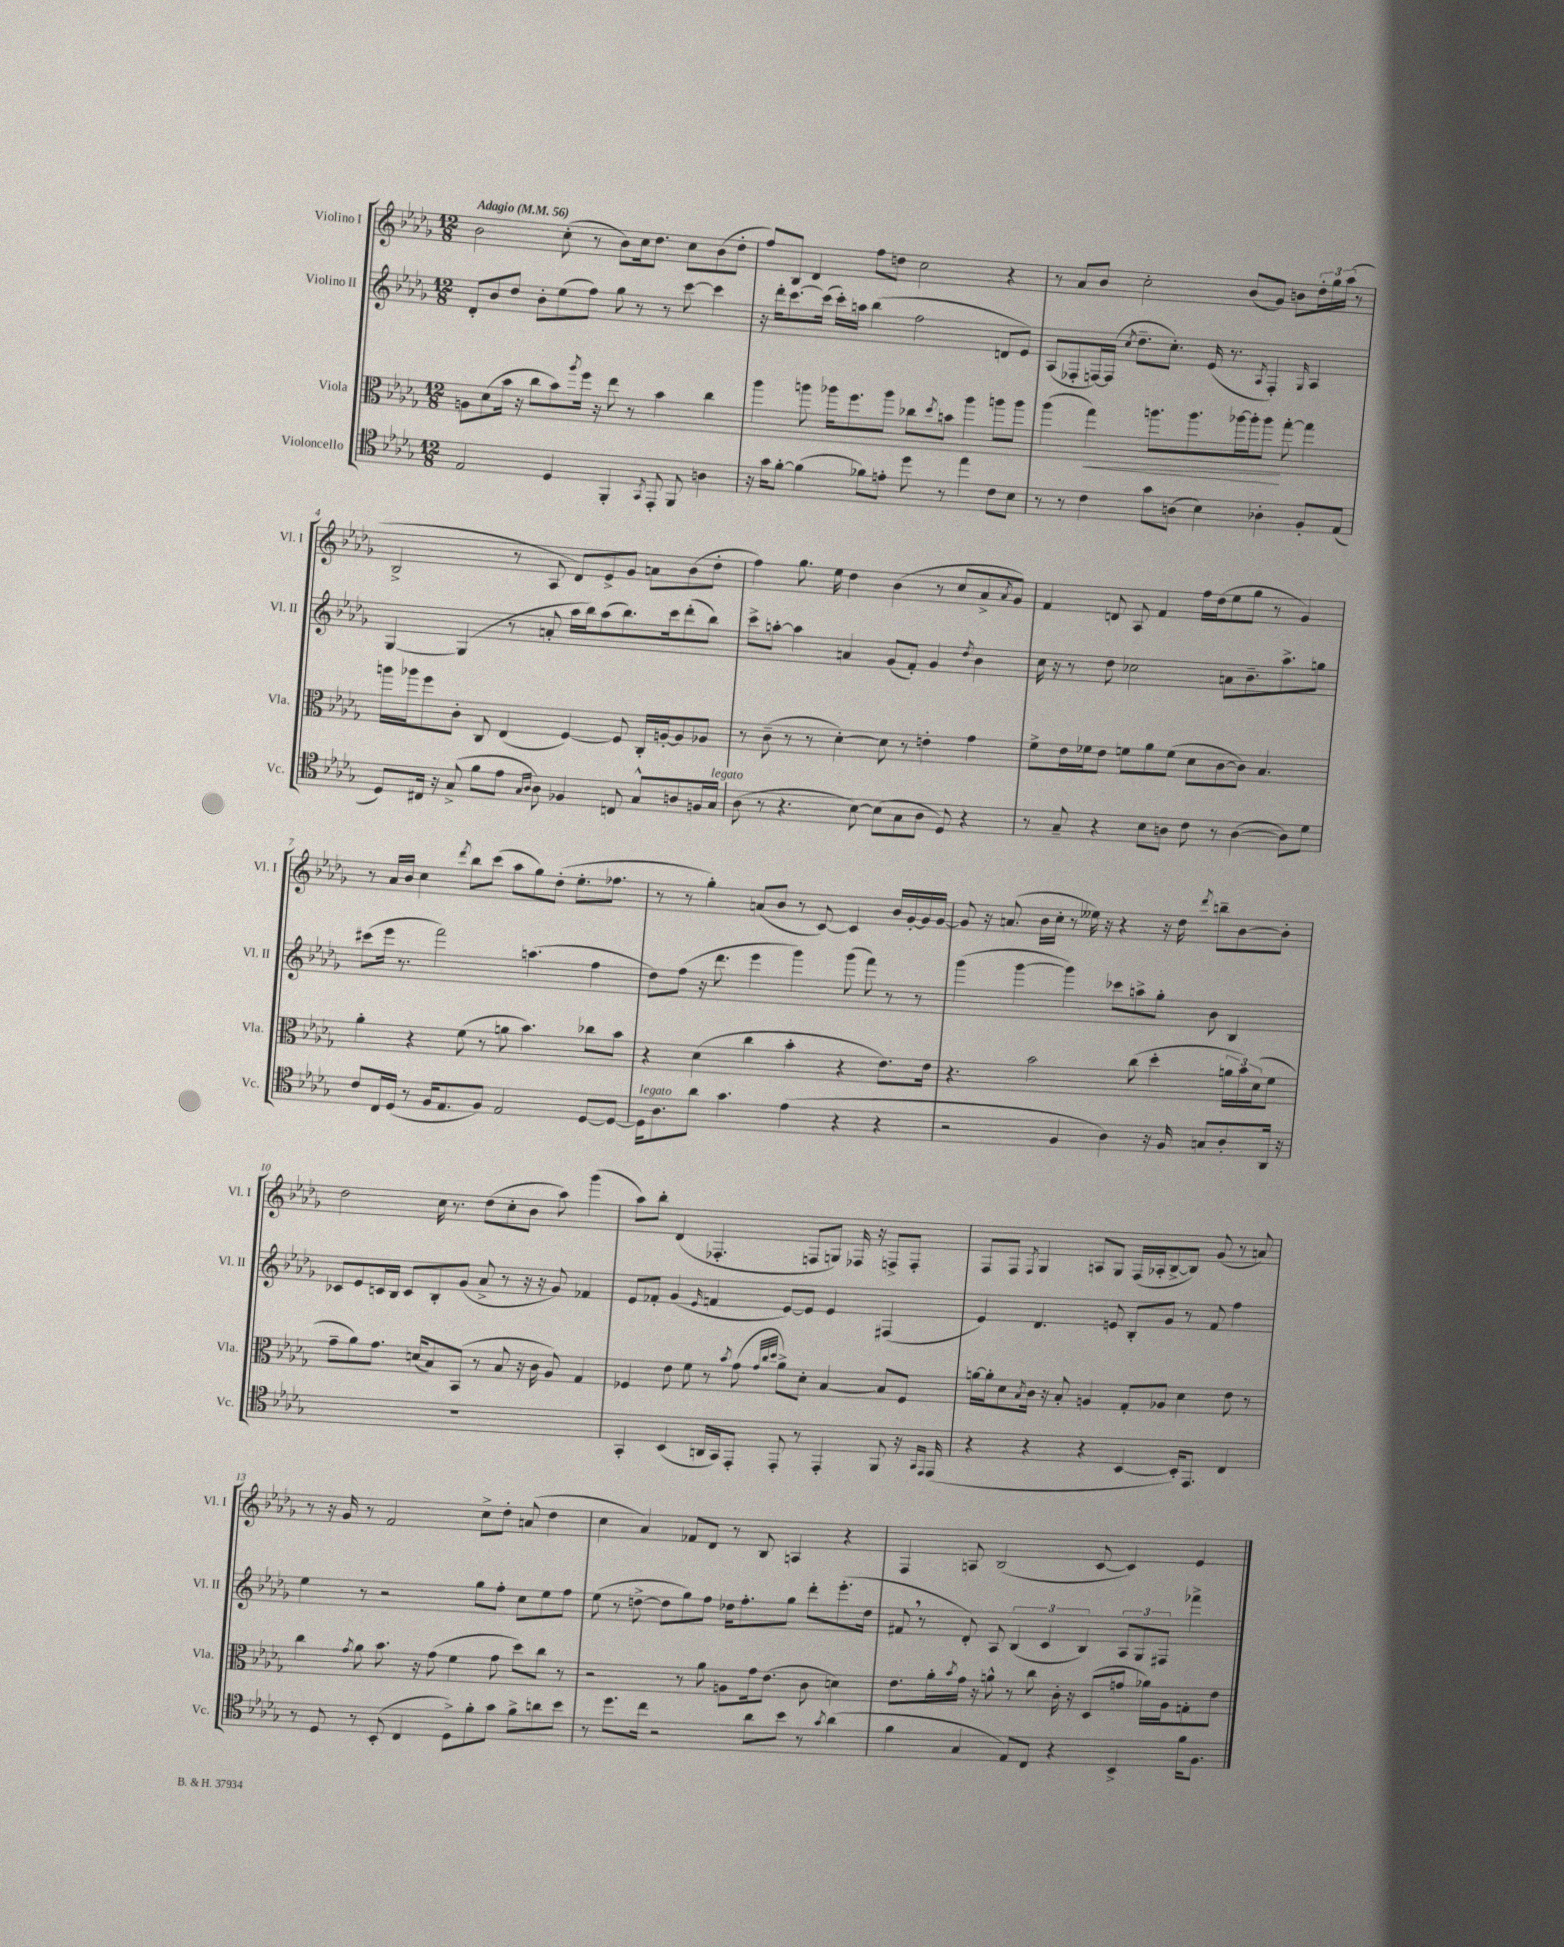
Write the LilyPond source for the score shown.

<<
\new StaffGroup <<
\new Staff = "s0" \with { instrumentName = "Violino I" shortInstrumentName = "Vl. I" } {
    \clef treble \key des \major \numericTimeSignature \time 12/8 \tempo "Adagio" 4 = 56
    bes'2 c''8-.( r8 bes'8) c''16 des''8. c''8 bes'8( des''8-. |
    f''8) bes8 des'4 f''8 d''8 c''2 r4 |
    r8 aes'8 bes'8 c''2-. bes'8( ges'8) b'8 \tuplet 3/2 { des''16-. ges''16 aes''16( } r8 |
    bes2-> r8 aes8 des'8) ees'8-> ges'8 a'8 bes'8( des''8-. |
    f''4) ges''8. ees''16 des''4 bes'4( r8 c''8 aes'8-> \acciaccatura { aes'8 } ges'8) |
    f'4 d'8 aes8 f'4 f''16 des''16( ees''8 ges''8 r8 ges'4) |
    r8 aes'16 bes'16 c''4 \acciaccatura { des'''8 } bes''8 c'''8( aes''8 ges''8) des''8-.( ees''8.-. fes''8. |
    r8 r8 ges''4-.) a'8( bes'8 r8 c'8~) c'4 bes'16 ges'16~-. ges'16 ges'16~ |
    ges'8 r16 a'8.( bes'16 c''16-. r8 eeses''16) r16 r4 r16 des''16 \acciaccatura { des'''8 } b''8-- bes'8~ bes'8-. |
    des''2 c''16 r8. des''8( c''8-. bes'8 aes''8) ges'''4( |
    aes''8) bes''8-. des'4( fes4.-. f8 g8) fes16 r16 f8-> f8-. |
    f8 f8 \acciaccatura { f8 } ges4 a8 ges8 f16( aes16-. bes8~-> bes8) ges'8( r8 a'8) |
    r8 r16 ges'16 r8 f'2 c''8-> des''8-. a'8( des''4 |
    c''4 aes'4) fes'8 des'8 r8 bes8 a4 r4 |
    f4 a8 bes2( c'8~ c'4) ees'4 \bar "|." |
}
\new Staff = "s1" \with { instrumentName = "Violino II" shortInstrumentName = "Vl. II" } {
    \clef treble \key des \major \numericTimeSignature \time 12/8
    des'8-. bes'8 des''8 bes'8-. ees''8( f''8) ges''8 r8 r8 c'''8~ c'''4 |
    r16 des'''16-. c'''8.~ c'''16( c'''16-.) a''16 bes''4( f''2 d'8 ees'8) |
    aes8( fes8-. f16~) f16( \acciaccatura { c''8 } des''8.-- c''8.-.) ees'16( r8. \acciaccatura { aes8 } f4-.) \grace { ges16 } aes4 |
    ges4~ ges4( r8 a'8-. aes''16 bes''16) aes''8( bes''8.) c'''16 des'''8-.( bes''8) |
    c'''8-> a''8~-. a''4 a'4 ges'8( f'8-.) ges'4 \acciaccatura { des''8 } bes'4 |
    c''16 r16 r8 des''8 ces''2 a'8 bes'8.-- aes''8.-> g''8 |
    cis'''8( ees'''16 r8. f'''2) a''4.( f''4 |
    des''8) f''8( r16 des'''8. ees'''4 ges'''4) ges'''8( f'''8) r8 r8 |
    ges'''4( ges'''4~ ges'''4) ces'''8 a''8-> ges''8-. bes'8 bes4 |
    ces'8 ees'8 c'16 bes16 c'8 bes8-. ges'8( aes'8-> r8 r16 r16 ges'8) fes'4 |
    ees'8 fes'8-. ges'4( \grace { ees'16 } f'4 ees'8~) ees'8 ees'4 fis4( |
    ees'4) des'4. e'8 bes8-. ges'8 r8 f'8 f''4 |
    ees''4 r8 r2 ges''8 f''8-. c''8 ees''8 f''8 |
    ees''8( r8 d''8~-> d''8 ges''8) f''8 des''16 f''8.-. ges''8 des'''8-. ees'''8.-.( des''16 |
    fis'8 \breathe r8 des'8-.) aes8 \tuplet 3/2 { bes4( c'4 bes4) } \tuplet 3/2 { aes8 ges8 fis8 } fes'''4-> \bar "|." |
}
\new Staff = "s2" \with { instrumentName = "Viola" shortInstrumentName = "Vla." } {
    \clef alto \key des \major \numericTimeSignature \time 12/8
    a8 des'8( bes'16 r16 c''8 bes'8) \acciaccatura { aes''8 } f''16 r16 ees''8 r8 bes'4 c''4 |
    aes''4 a''8 aes''16 f''8. aes''8 ces''8 \acciaccatura { des''8 } b'8 aes''4 a''8 a''8 |
    aes''4( ges''4\<) a''8. a''8. aes''16~ aes''16-. aes''8\! ges''8~-. ges''4 |
    a''16 aes''16 f''8 c'8-. c8 ees4( f4~) f8 c16-. a16~-. a8 aes8 |
    r8 c'8--( r8 r8 des'4~-.) des'8 r8 e'4-. ges'4 |
    f'8-> ees'16 fes'16 ees'8 f'8 aes'8 f'8( des'8 c'8~ c'8) bes4. |
    aes'4-. r4 f'8( r8 a'8 bes'4.) ces''8 bes'8 |
    r4 des'4( c''4 bes'4-. r4 ees'8.) ees'16 |
    r4. bes'2 c''8( des''4-. \tuplet 3/2 { a'16 bes'16) des'16( } f'8 |
    ges'8-- aes'8) ges'8. d'16( bes8) bes,8( r8 bes8 r16 c'16 aes8) ges4 |
    fes4 ees'8 f'8 r8 \acciaccatura { bes'8 } ges'8( \grace { ges'32 c''32 des''32 } aes'8->) des'8-. bes4~ bes8 fes8 |
    a'16~ a'16-. des'8 \acciaccatura { bes8 } c'16 r16 bes8-. a4 ges8-. aes8 des'4 ees'8 r8 |
    c''4 \acciaccatura { ges'8 } aes'8 bes'8. r16 ges'8( f'4 ges'8 des''8) c''8 r8 |
    r2 r8 aes'8 a8 ges'16 ees'8.( c'8 d'4) |
    ees'8. aes'16-. \acciaccatura { bes'8 } ges'16 r16 a'8-^ r8 c''8 c'16-. r16 des8( g'8 aes'16) aes16 g8-. ees'8 \bar "|." |
}
\new Staff = "s3" \with { instrumentName = "Violoncello" shortInstrumentName = "Vc." } {
    \clef tenor \key des \major \numericTimeSignature \time 12/8
    ees2 des4 f,4-. \acciaccatura { ges,8 } ees,8-. f,8 a4 |
    r16 ges'16 f'8~-. f'4( fes'8) e'8-. des''8 r8 ees''4 c'8 bes8 |
    r8 r8 c'4 ges'8 a8( bes4) aes4-. f8-. ees8( |
    des8) cis16 r16 ges8->( f'8 ees'8 \grace { ges16 aes16 } aes8) fes4 c8 ges8-^ a8 f16 ges16^\markup { \italic "legato" } |
    aes8( r8 r4. bes8~) bes8( ges8 aes8 des8) r4 |
    r8 ges8-- r4 bes8 a8 c'8 r8 a4~( a8) des'8 |
    c'8 c16 des16( r8 f16 ees8. f8) ees2 des8~ des8~ |
    des16^\markup { \italic "legato" } aes8. aes'8 ges'4. ees'4( r4 r4 |
    r2 f4 aes4) r16 f16 g8 aes8-. aes,16 r16 |
    R1. |
    ges,4-. bes,4( a,16 ges,16) ees,8-. ees,8-. r8 ees,4-. f,8 r16 \grace { ges,16 ees,16 } ees,16( |
    r4 r4 r4 bes,4~ bes,16-.) ees,8. c4 |
    r8 des8 r8 bes,8-.( c4 des8->) f'8-. ges'8 f'8-> a'8 bes'8 |
    r8 des''8. c''16 r2 aes'8 bes'8 r8 \acciaccatura { ges'8 } aes'4( |
    f'4 ges4 ees8) c8 r4 bes,4-> f'16 f8. \bar "|." |
}
>>
>>
